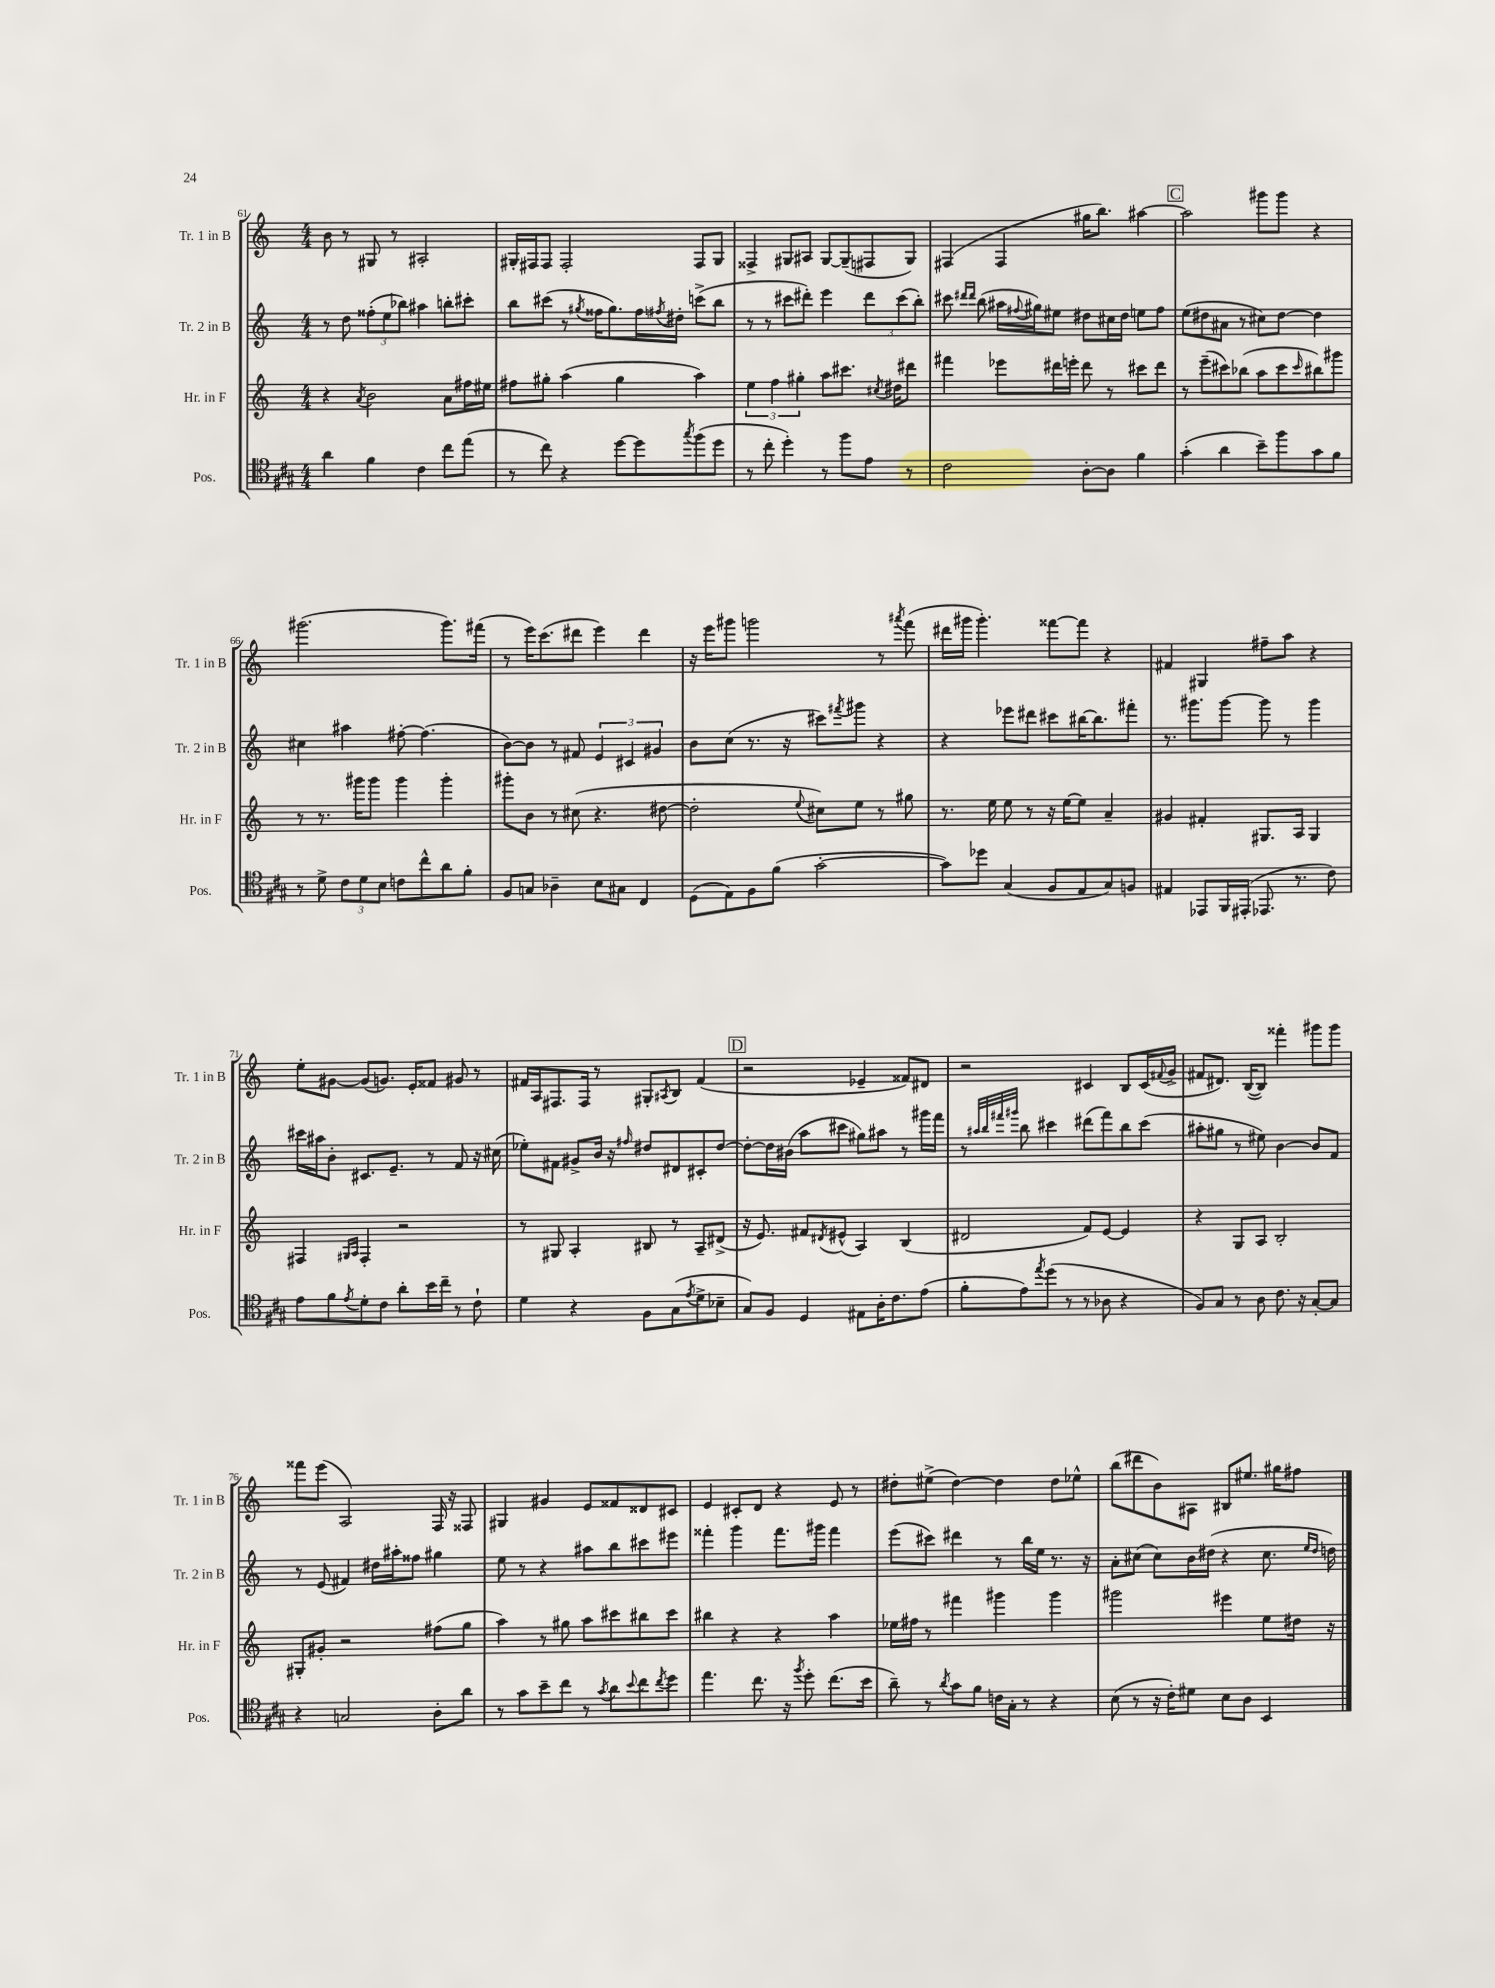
<<
\new StaffGroup <<
\new Staff = "s0" \with { instrumentName = "Tr. 1 in B" shortInstrumentName = "Tr. 1 in B" } {
    \clef treble \key c \major \numericTimeSignature \time 4/4
    b'8 r8 gis8 r8 ais2-. |
    gis16-. fis16 fis8 fis2-. fis8 gis8 |
    fisis4-> gis8 ais8 gis8~ gis8--( fis8 gis8) |
    fis4( fis4 gis''16 b''8.) ais''4~ |
    \mark \markup { \box "C" } ais''2 gis'''8 gis'''8 r4 |
    gis'''2.( gis'''8.) fis'''16( |
    r8 e'''16) c'''8.( dis'''8 e'''4) dis'''4 |
    r16 e'''16 gis'''8 g'''2 r8 \acciaccatura { ais'''8 } f'''8( |
    dis'''16 gis'''16 gis'''4.-.) fisis'''8~ fisis'''8 r4 |
    fis'4 gis4 fis''8-- a''8 r4 |
    e''8-. gis'8~ gis'8( g'8.) e'16-. fisis'8 gis'8 r8 |
    fis'16 a16 fis8. fis16 r8 gis8-. \acciaccatura { ais8 } b8 fis'4( |
    \mark \markup { \box "D" } r2 ees'4-- fisis'8) dis'8 |
    r2 cis'4 b8 cis'16( \appoggiatura { fis'8 } g'16-> |
    fis'8 dis'8.) b16~( b8) fisis'''4-. gis'''8 gis'''8 |
    fisis'''8 e'''8( a2) f16 r16 fisis8 |
    gis4 gis'4 e'8 fisis'8 disis'8 cis'8 |
    e'4 cis'8-. d'8 r4 e'8 r8 |
    dis''8-. eis''8->( dis''4~) dis''4 dis''8 ees''8-^ |
    b''8( dis'''8 b'8) ais8 bis8 eis''8. gis''16 fis''8 \bar "|." |
}
\new Staff = "s1" \with { instrumentName = "Tr. 2 in B" shortInstrumentName = "Tr. 2 in B" } {
    \clef treble \key c \major \numericTimeSignature \time 4/4
    r8 d''8 \tuplet 3/2 { fisis''8-.( e''8 bes''8) } ais''4 b''8-. cis'''8-. |
    b''8 cis'''8( r8 \acciaccatura { gis''8 } fisis''16 gis''8.) fisis''16 \acciaccatura { fis''8 } dis''16-. c'''8->( b''8 |
    r8 r8 cis'''8 dis'''8-.) e'''4 \tuplet 3/2 { dis'''8 cis'''8( b''8-.) } |
    cis'''8 \grace { dis'''16 dis'''16 } b''8( ais''16 \appoggiatura { fis''8 } gis''16) eis''8 dis''8 cis''16 dis''16 e''8 fis''8 |
    \mark \markup { \box "C" } e''8( dis''8 ais'8 r8 cis''8) dis''8~ dis''4 |
    cis''4 ais''4 fis''8~-. fis''4.( |
    b'8~) b'8 r8 fis'8 \tuplet 3/2 { e'4 cis'4 gis'4 } |
    b'8 c''8( r8. r16 cis'''8) \acciaccatura { fis'''8 } gis'''8 r4 |
    r4 ees'''8 dis'''8 cis'''8 bis''16~ bis''8. fis'''8-. |
    r8. gis'''8. gis'''8~ gis'''8 r8 gis'''4 |
    cis'''16 ais''16 b'8-. cis'8. e'8.-- r8 f'8 r16 cis''16( |
    ees''8-.) fis'8 gis'8-> b'16 r16 \grace { fis''16 } dis''8 dis'8 cis'8-. dis''8~ |
    \mark \markup { \box "D" } dis''8~-. dis''16 bis'16( a''8 cis'''8 gis''8) ais''8 r8 gis'''16 f'''16 |
    r8 \grace { ais''32 b''32 fis'''32 gis'''32 } b''8 cis'''4 dis'''8( fis'''8) b''8 cis'''8( |
    ais''8-. gis''8 r8 eis''8) b'4~ b'8 f'8 |
    r8 e'8( fis'4) dis''16 ais''16-. fisis''8 gis''4 |
    e''8 r8 r4 ais''8 b''8 cis'''8 eis'''8 |
    fisis'''4-. g'''4 fisis'''8. gis'''16 fisis'''4 |
    e'''8( cis'''8) dis'''4 r8 b''16 e''16 r8. r16 |
    a'8-. cis''8( cis''8) b'16 dis''16( r4 cis''8. \grace { e''16 dis''16 } d''16) \bar "|." |
}
\new Staff = "s2" \with { instrumentName = "Hr. in F" shortInstrumentName = "Hr. in F" } {
    \clef treble \key c \major \numericTimeSignature \time 4/4
    r4 \acciaccatura { a'8 } b'2 a'8 fis''16 eis''16 |
    fis''8 gis''8-. a''4( gis''4 a''4) |
    \tuplet 3/2 { e''4 f''4 gis''4-. } a''8 cis'''8. \acciaccatura { cis''8 } dis''16 dis'''8 |
    fis'''4 ees'''8 dis'''16 e'''16-. dis'''8 r8 cis'''8 dis'''8 |
    \mark \markup { \box "C" } r8 e'''8--( cis'''8) bes''8( a''8 cis'''8 \grace { cis'''16 } bis''8) gis'''8 |
    r8 r8. gis'''16 gis'''8 gis'''4 gis'''4-. |
    gis'''8-. b'8 r8 cis''8( r4. dis''8~ |
    dis''2-. \appoggiatura { e''8 } cis''8) e''8 r8 gis''8 |
    r8. e''16 e''8 r8 r16 e''16~ e''8 a'4-- |
    gis'4 fis'4-. gis8. a16 gis4 |
    fis4 \grace { gis16 a16 } fis4-. r2 |
    r8 gis8 a4-. bis8 r8 a8-- dis'8->( |
    \mark \markup { \box "D" } r16 e'8.) fis'8 \acciaccatura { dis'8 } eis'8-^( a4) b4( |
    dis'2 f'8) e'8~ e'4 |
    r4 g8 a8 b2-. |
    gis8-. gis'8-. r2 fis''8( g''8 |
    a''4) r8 gis''8 a''8 cis'''8 bis''8 cis'''8 |
    bis''4 r4 r4 a''4 |
    ees''16 fis''16 r8 fis'''4 gis'''4 gis'''4 |
    gis'''2 eis'''4 e''8 dis''16 r16 \bar "|." |
}
\new Staff = "s3" \with { instrumentName = "Pos." shortInstrumentName = "Pos." } {
    \clef tenor \key a \major \numericTimeSignature \time 4/4
    a'4 fis'4 cis'4 cis''8 e''8( |
    r8 cis''8) r4 d''8~ d''8 \acciaccatura { gis''8 } fis''8( d''8 |
    r8 cis''8-. d''4-.) r8 fis''8 e'8 r8 |
    cis'2 a8~-. a8 fis'4 |
    \mark \markup { \box "C" } gis'4-.( a'4 b'8--) fis''8 gis'8 fis'8 |
    r8 d'8-> \tuplet 3/2 { cis'8 d'8 b8 } c'8 cis''8-^ a'8 fis'8-. |
    fis8 g8 aes4-- b8 gis8 cis4 |
    d8( e8) fis8 fis'8( gis'2~-. |
    gis'8) des''8 gis4( fis8 e8 gis8) f8 |
    eis4 ees,8 fis,16 eis,16-.( ees,8. r8. cis'8) |
    e'8 fis'8 \acciaccatura { e'8 } d'8-. cis'8 a'8-. b'16 cis''16-- r8 cis'8-! |
    d'4 r4 fis8 gis8( \acciaccatura { e'8 } d'8-> bes8-- |
    \mark \markup { \box "D" } gis8) fis8 d4 eis8 a16-. cis'8. e'8( |
    fis'8-. e'8) \acciaccatura { e''8 } d''8( r8 r8 aes8 r4 |
    fis8) gis8 r8 a8 cis'8. r16 gis8~-. gis8 |
    r4 g2 a8-. a'8 |
    r8 gis'8 b'8-- cis''8 r8 \acciaccatura { gis'8 } a'8 \appoggiatura { b'8 } cis''8 \acciaccatura { cis''8 } d''8 |
    e''4. cis''8. r16 \acciaccatura { fis''8 } d''8-. cis''8.( b'16 |
    a'8--) r8 \acciaccatura { a'8 } gis'8 fis'8 c'16 gis16-. r8 r4 |
    b8( r8 r16 cis'16-.) dis'8 b8 a8 b,4 \bar "|." |
}
>>
>>
\layout { \context { \Score currentBarNumber = #61 } }
